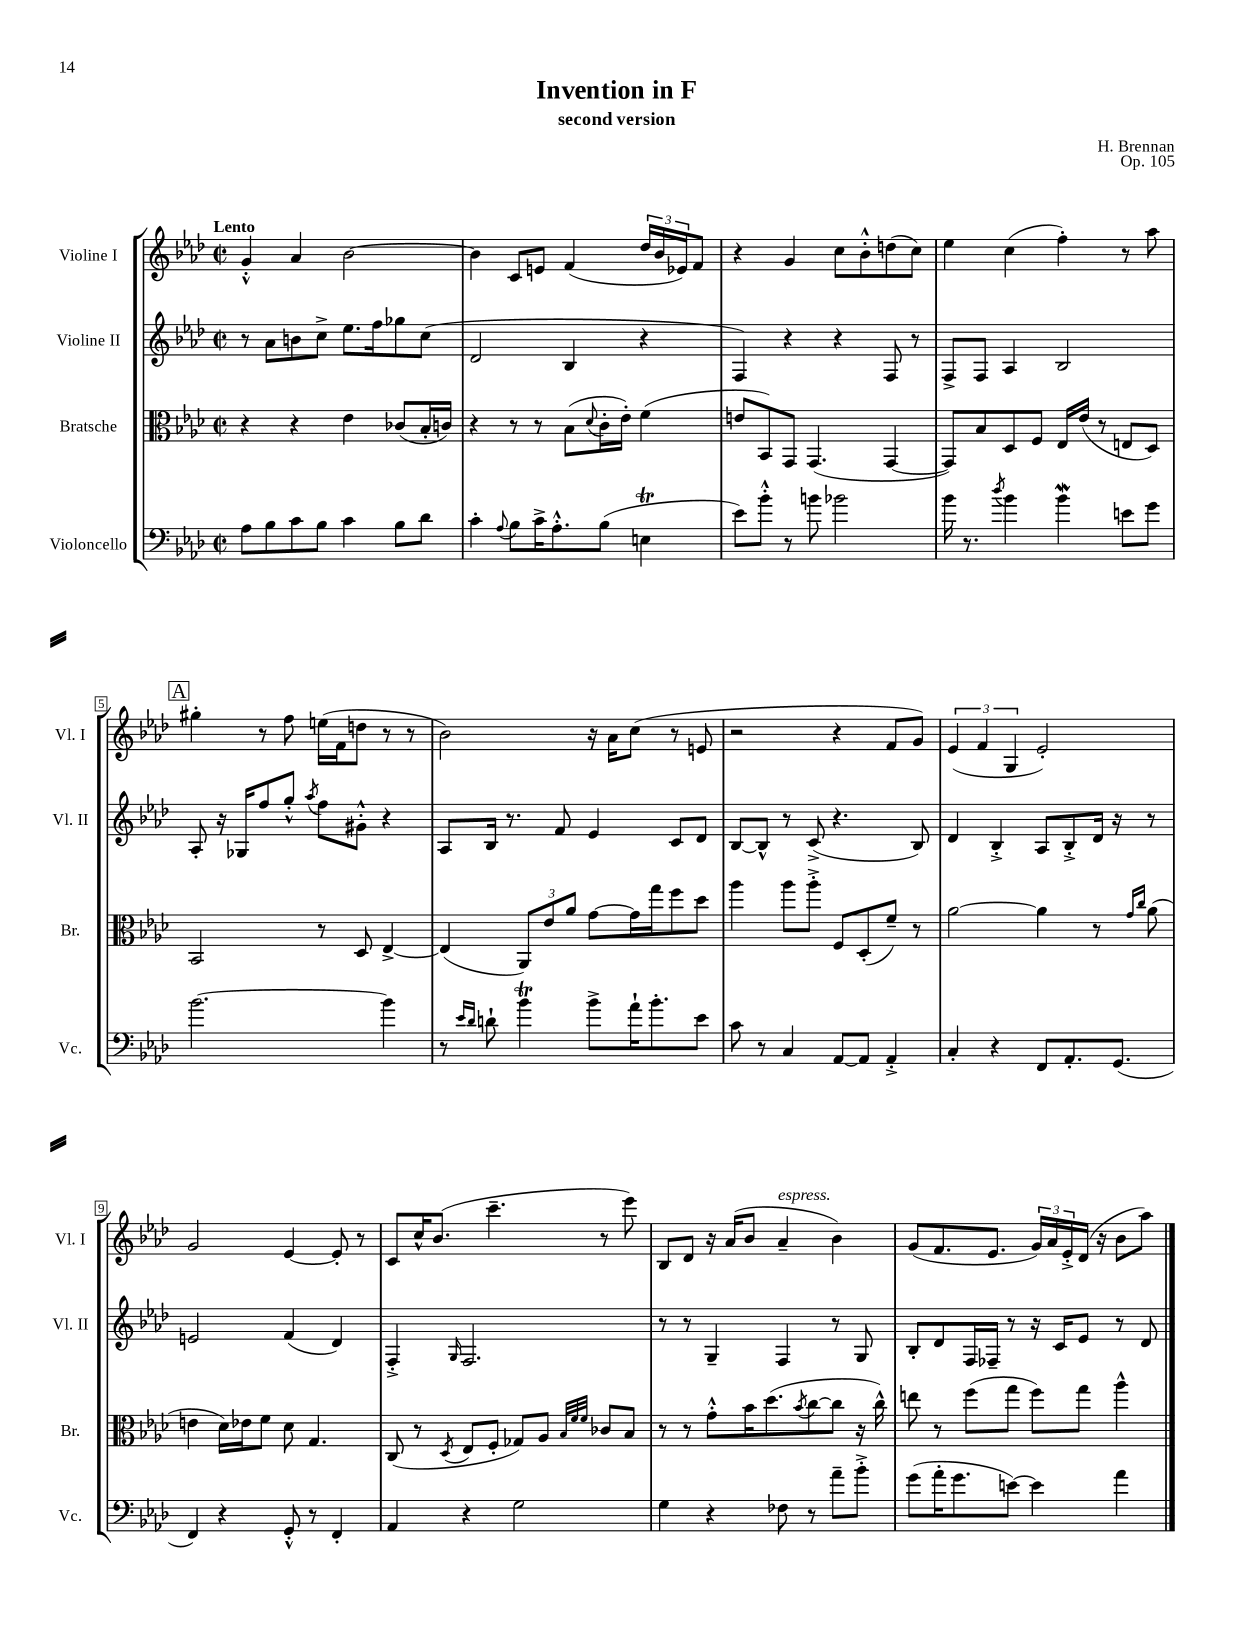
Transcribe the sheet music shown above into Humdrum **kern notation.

**kern	**kern	**kern	**kern
*staff4	*staff3	*staff2	*staff1
*clefF4	*clefC3	*clefG2	*clefG2
*k[b-e-a-d-]	*k[b-e-a-d-]	*k[b-e-a-d-]	*k[b-e-a-d-]
*M2/2	*M2/2	*M2/2	*M2/2
*met(c|)	*met(c|)	*met(c|)	*met(c|)
8A-	4r	8r	4g'^^
8B-	.	8a-	.
8c	4r	8b	4a-
8B-	.	8cc^	.
4c	4e-	8.ee-	[2b-
.	.	16ff	.
8B-	(8c-	8gg-	.
8d-	16B-'	(8cc	.
.	16c)	.	.
=	=	=	=
4c'	4r	2d-	4b-]
8qqA-	.	.	.
8B-	8r	.	8c
16c^	8r	.	8e
8.A-'^^	.	.	.
.	(8B-	4B-	(4f
.	8qqd-	.	.
(8B-	16c'	.	.
.	16e-')	.	.
4E	(4f	4r	24dd-
.	.	.	24b-
.	.	.	24e-)
.	.	.	8f
=	=	=	=
8e-)	8e	4F)	4r
8b-'^^	8BB-)	.	.
8r	8GG	4r	4g
8b	(4.GG	.	.
2b-	.	4r	8cc
.	.	.	8b-'^^
.	[4GG	8F	(8dd
.	.	8r	8cc)
=	=	=	=
16b-	8GG])	8F^	4ee-
8.r	.	.	.
.	8B-	8F	.
8qdd-	.	.	.
4b-	8D-	4A-	(4cc
.	8F	.	.
4b-	16E-	2B-	4ff')
.	(16e-	.	.
.	8r	.	.
8e	8E	.	8r
8g	8D-)	.	8aa-
=	=	=	=
[2.b-	2BB-	8A-'	4gg#'
.	.	16r	.
.	.	16G-	.
.	.	8ff	8r
.	.	8gg'^^	8ff
.	.	8qaa-	.
.	8r	8ff	(16ee
.	.	.	16f
.	8D-	8g#'^^	8dd
4b-]	[4E-^	4r	8r
.	.	.	8r
=	=	=	=
8r	(4E-]	8A-	2b-)
16qqe-	.	.	.
16qqd-	.	.	.
8d`	.	16B-	.
.	.	8.r	.
4b-	12AA-)	.	.
.	12e-	.	.
.	.	8f	.
.	12a-	.	.
8b-^	[8g	4e-	16r
.	.	.	16a-
16a-`	16g]	.	(8cc
8.b-'	16gg	.	.
.	8ff	8c	8r
8e-	8dd-	8d-	8e
=	=	=	=
8c	4aa-	[8B-	2r
8r	.	8B-^^]	.
4C	8aa-	8r	.
.	8aa-'^	(8c^	.
[8AA-	8F	4.r	4r
8AA-]	(8D-'	.	.
4AA-'^	8f~)	.	8f
.	8r	8B-)	8g)
=	=	=	=
4C'	[2a-	4d-	(6e-
.	.	.	6f
4r	.	4B-'^	.
.	.	.	6G
8FF	4a-]	8A-	2e-')
8.AA-'	.	8B-'^	.
.	8r	16d-	.
(8.GG	.	16r	.
.	16qqg	.	.
.	16qqcc	.	.
.	(8a-	8r	.
=	=	=	=
4FF)	4e	2e	2g
4r	16d-)	.	.
.	16e-	.	.
.	8f	.	.
8GG'^^	8d-	(4f	[4e-
8r	4.G	.	.
4FF'	.	4d-)	8e-']
.	.	.	8r
=	=	=	=
4AA-	(8C	4F'^	8c
.	8r	.	16cc^^
.	.	.	(8.b-
.	8qD-	16qqG	.
4r	8E-	2.F	.
.	8F'	.	4.ccc~
2G	8G-)	.	.
.	8A-	.	.
.	32qqB-	.	.
.	32qqf	.	.
.	32qqf	.	.
.	8c-	.	8r
.	8B-	.	8eee-)
=	=	=	=
4G	8r	8r	8B-
.	8r	8r	8d-
4r	8g'^^	4G~	16r
.	.	.	(16a-
.	16b-	.	8b-
.	(8.dd-	.	.
8F-	.	4F	4a-~
.	8qb-	.	.
8r	[8cc	.	.
8a-~	8cc]	8r	4b-)
8b-'^	16r	8G	.
.	16cc^^)	.	.
=	=	=	=
(8g	8ee	8B-'	(8g
16a-'	8r	8d-	8.f
8.g	.	.	.
.	(8ff	16F	.
.	.	16F-~	8.e-
[8e)	8gg	8r	.
4e]	8ff)	16r	24g)
.	.	.	24a-
.	.	16c	.
.	.	.	24e-'^
.	8gg	8e-	(16d-
.	.	.	16r
4a-	4aa-^^	8r	8b-
.	.	8d-	8aa-)
==	==	==	==
*-	*-	*-	*-
